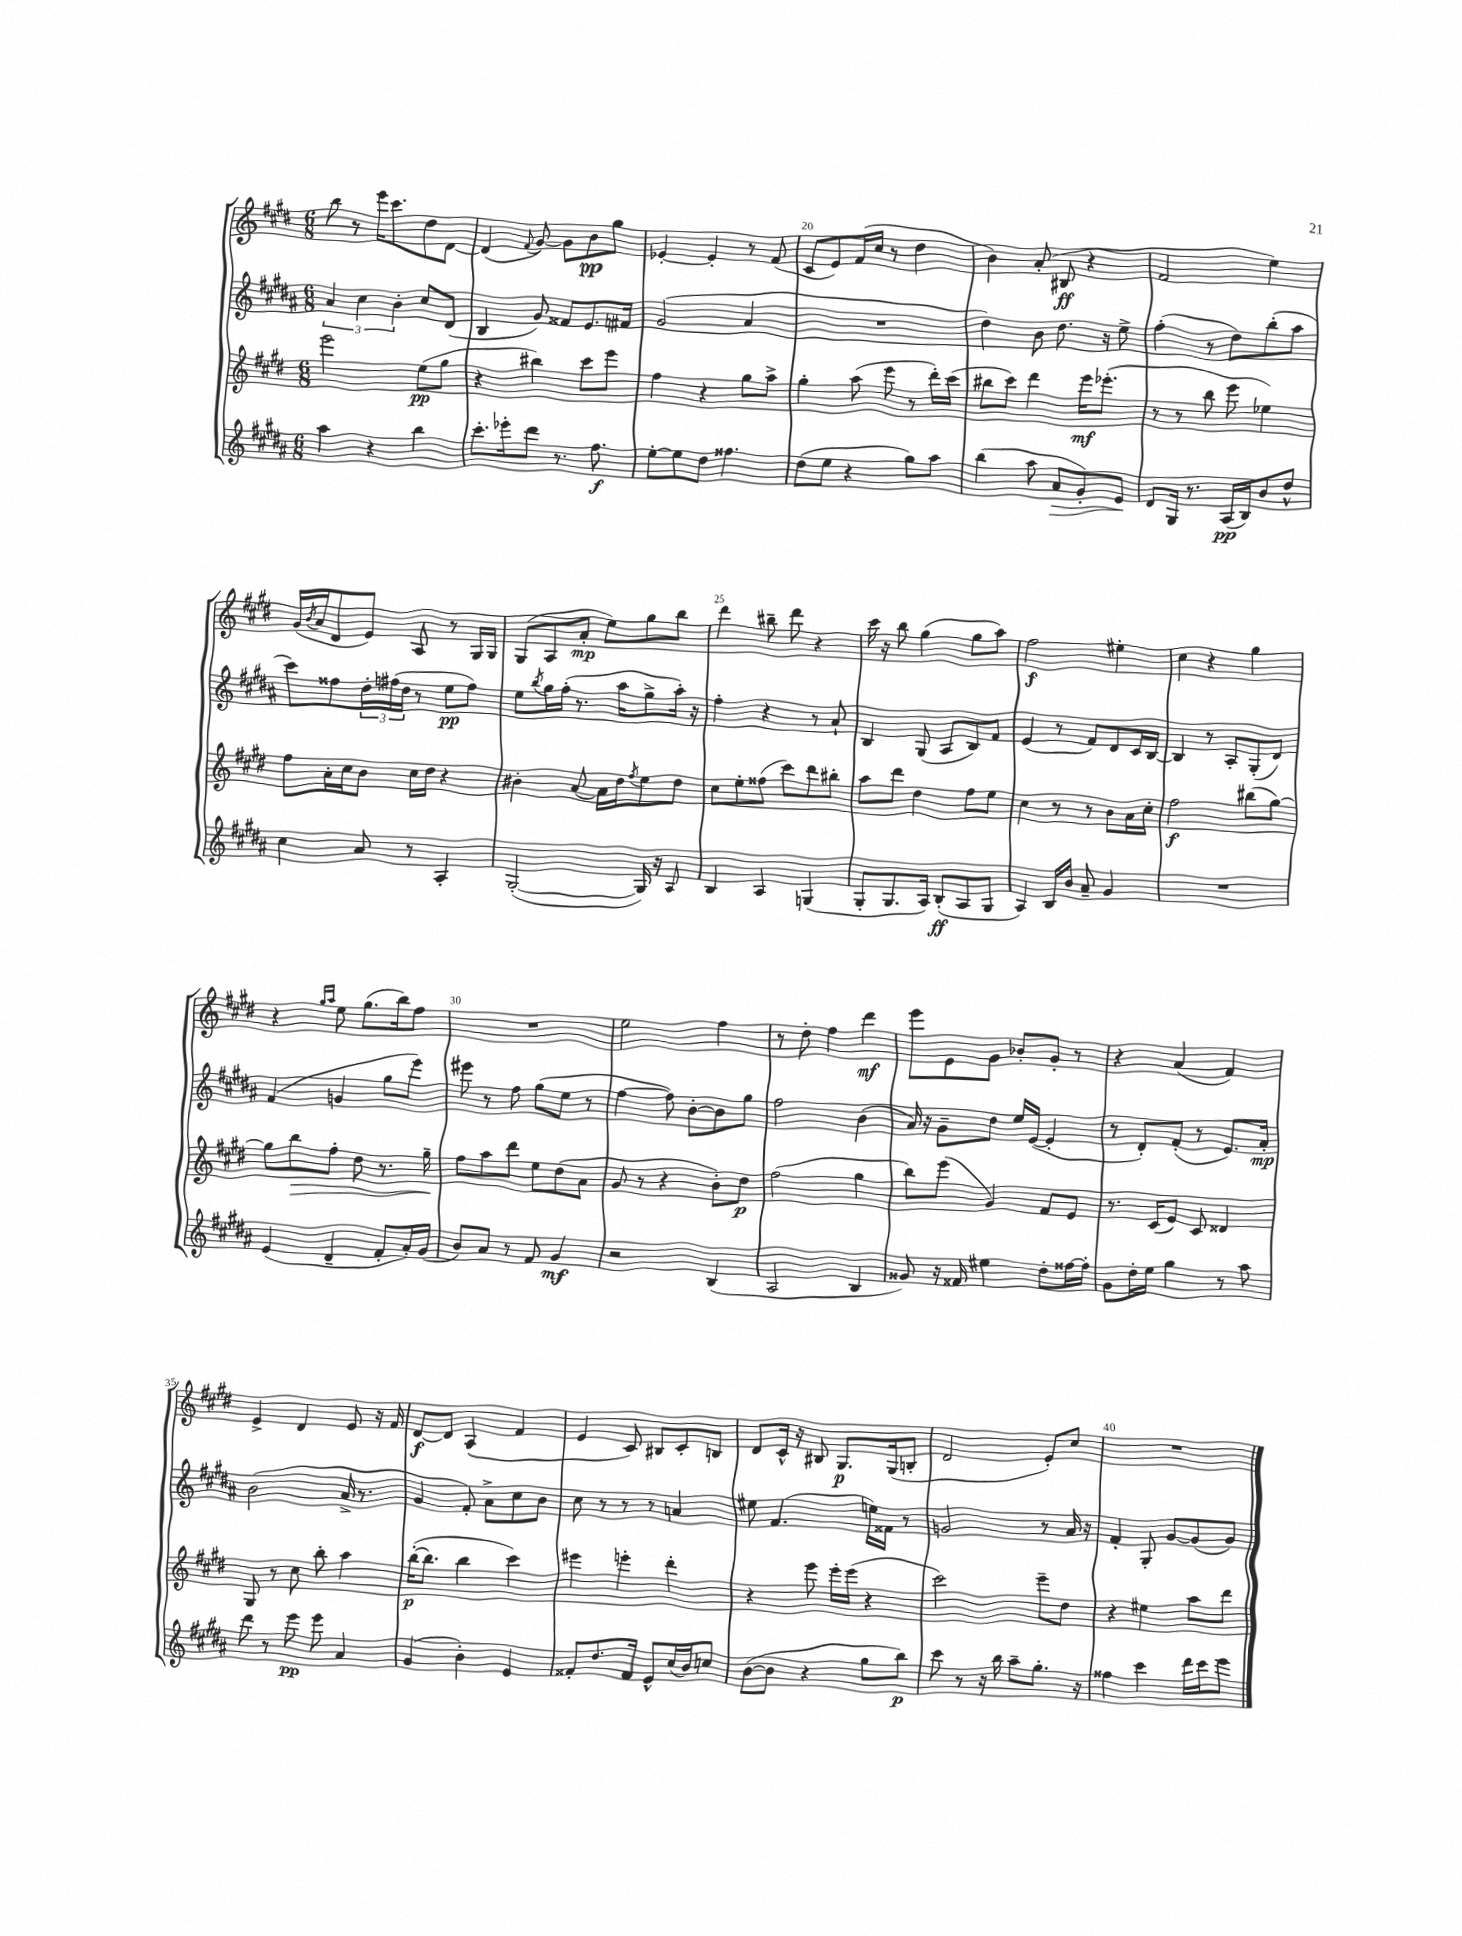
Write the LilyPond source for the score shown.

<<
\new StaffGroup <<
\new Staff = "s0" {
    \clef treble \key e \major \numericTimeSignature \time 6/8
    b''8 r8 e'''16 cis'''8. dis''8 dis'8~ |
    dis'4( \appoggiatura { fis'8 } gis'8~) gis'8 b'8\pp gis''8 |
    ees'4~-. ees'4-. r8 fis'8( |
    cis'8 e'8) fis'16( cis''16 r8 dis''4 |
    b'4) a'8-.( bis8\ff r4 |
    fis'2 e''4) |
    gis'16( \acciaccatura { b'8 } a'16 dis'8 e'8) a8 r8 gis16 gis16 |
    gis8( a8 a'8-.\mp e''8) gis''8 b''8 |
    dis'''4 bis''8-- dis'''8 r4 |
    cis'''16 r16 b''8 gis''4( gis''8 a''8) |
    fis''2\f eis''4-. |
    cis''4 r4 gis''4 |
    r4 \grace { gis''16 a''16 } e''8 gis''8.( b''16) fis''8 |
    R2. |
    e''2 fis''4 |
    r8 dis''8-. fis''4 dis'''4\mf |
    e'''8 e'8 gis'8 bes'8-. gis'8-. r8 |
    r4 a'4( fis'4) |
    e'4-> dis'4 e'8 r16 fis'16 |
    dis'8~\f dis'8 a4( fis'4 |
    e'4 cis'8) bis8 cis'8-. b8 |
    dis'8 cis'16-^ r16 bis8 gis8.\p gis16( b8-. |
    dis'2 e'8-.) cis''8 |
    R2. \bar "|." |
}
\new Staff = "s1" {
    \clef treble \key b \major \numericTimeSignature \time 6/8
    \tuplet 3/2 { ais'4 cis''4 b'4-. } cis''8 dis'8( |
    b4 gis'8) fisis'8 e'8. fis'16 |
    gis'2( ais'4 |
    R2. |
    dis''4) b'8 dis''8. r16 e''8-> |
    fis''4-.( r8 dis''8) b''8-.( ais''8 |
    cis'''8) fisis''8 \tuplet 3/2 { dis''16-. fis''16( dis''16 } r8 e''8\pp fis''8) |
    e''8 \acciaccatura { b''8 } gis''16 fis''16-.( r8. ais''16 gis''8-> ais''16-.) r16 |
    fis''4-. r4 r8 ais'8-! |
    b4 gis8( ais8 b8) fis'8 |
    e'4( r8 fis'8) dis'8 cis'16 b16~ |
    b4 r8 ais8-. gis8-.( dis'8) |
    fis'4( g'4 gis''8 e'''8) |
    eis'''8 r8 fis''8 gis''8( e''8 r8 |
    fis''4~ fis''8) b'8~-. b'8 gis''8 |
    fis''2 b'4( |
    ais'16) r16 gis'8-- dis''8 e''16 e'16~( e'4-. |
    r8 dis'8-.) fis'8-.( r8 e'8.) ais'16-.\mp |
    b'2( ais'16-> r8. |
    gis'4 fis'8-.) ais'8-> cis''8 b'8 |
    cis''8 r8 r8 r8 a'4 |
    eis''8 fis'4.( e''16) fisis'16 r8 |
    g'2 r8 ais'16 r16 |
    fis'4-. gis8-. gis'8~ gis'8( gis'8) \bar "|." |
}
\new Staff = "s2" {
    \clef treble \key e \major \numericTimeSignature \time 6/8
    e'''2 e''8\pp( gis''8 |
    r4 bis''4) cis'''8 e'''8 |
    fis''4 r4 gis''8 a''8-> |
    gis''4-. a''8( e'''8 r8 dis'''16-.) cis'''16( |
    bis''8 cis'''8) dis'''4 e'''16\mf ees'''8.-.( |
    r8 r8 b''8 e'''8 ees''4) |
    fis''8 a'16-. cis''16 b'8 cis''16 dis''16 r4 |
    bis'4-. a'8~ a'16 dis''16 \acciaccatura { fis''8 } e''8 dis''8 |
    cis''8 e''8-. fisis''8( cis'''8) dis'''8 bis''8-. |
    a''8 dis'''8 dis''4 fis''8 e''8 |
    cis''4 r8 r8 b'8 a'16 cis''16-. |
    fis''2\f bis''8( gis''8~) |
    gis''8 b''8\> fis''8-. dis''8 r8. gis''16--\! |
    fis''8 a''8 dis'''8 e''8 dis''8( a'8 |
    gis'8 r8 r4 b'8-.) dis''8\p |
    fis''2( gis''4 |
    b''8) e'''8( gis'4) fis'8 e'8 |
    r8. cis'16( e'8) cis'8 disis'4 |
    gis8 r8 cis''8 b''8-. a''4 |
    b''16~-.\p( b''8. b''4 cis'''4) |
    eis'''4 e'''4-. dis'''4-. |
    r4 e'''8 e'''16-. e'''16( r4 |
    cis'''2) e'''8-- dis''8 |
    r4 eis''4 a''8 dis'''8 \bar "|." |
}
\new Staff = "s3" {
    \clef treble \key b \major \numericTimeSignature \time 6/8
    ais''4 r4 b''4 |
    cis'''8.-. ees'''16-. dis'''8 r8. fis''8.\f |
    e''8~-. e''8 dis''8 fisis''4. |
    dis''8( e''8 r4 gis''8) ais''8 |
    b''4( ais''8 ais'8\> gis'8-.) e'8\! |
    dis'8 gis16 r8. ais16\pp( b16) b'8 dis''8-^ |
    cis''4 ais'8 r8 ais4-. |
    gis2~-.( gis16) r16 ais8 |
    b4 ais4 g4( |
    gis8-. gis8. ais16) b8-.\ff( ais8 gis8 |
    ais4) b16 b'16 ais'8-- gis'4 |
    R2. |
    e'4( dis'4-- fis'8-. ais'16-.) gis'16( |
    b'8) ais'8 r8 fis'8 gis'4\mf |
    r2 b4( |
    ais2 b4 |
    gisis'8) r16 fisis'16 eis''4 dis''8-. fisis''16~ fisis''16-. |
    gis'8 dis''16-. e''16 gis''4 r8 ais''8 |
    dis'''8 r8 e'''8\pp e'''8 ais'4 |
    gis'4( b'4-.) e'4 |
    fisis'8-. dis''8. fisis'16 e'8-^ cis''16( b'16) c''8 |
    b'8~( b'8 r4 gis''8 b''8\p) |
    cis'''8 r8 r16 b''16 ais''8-- gis''8.-. r16 |
    fisis''4 cis'''4 dis'''16 cis'''16 e'''8 \bar "|." |
}
>>
>>
\layout { \context { \Score currentBarNumber = #17 \override BarNumber.break-visibility = ##(#f #t #t) barNumberVisibility = #(every-nth-bar-number-visible 5) } }
